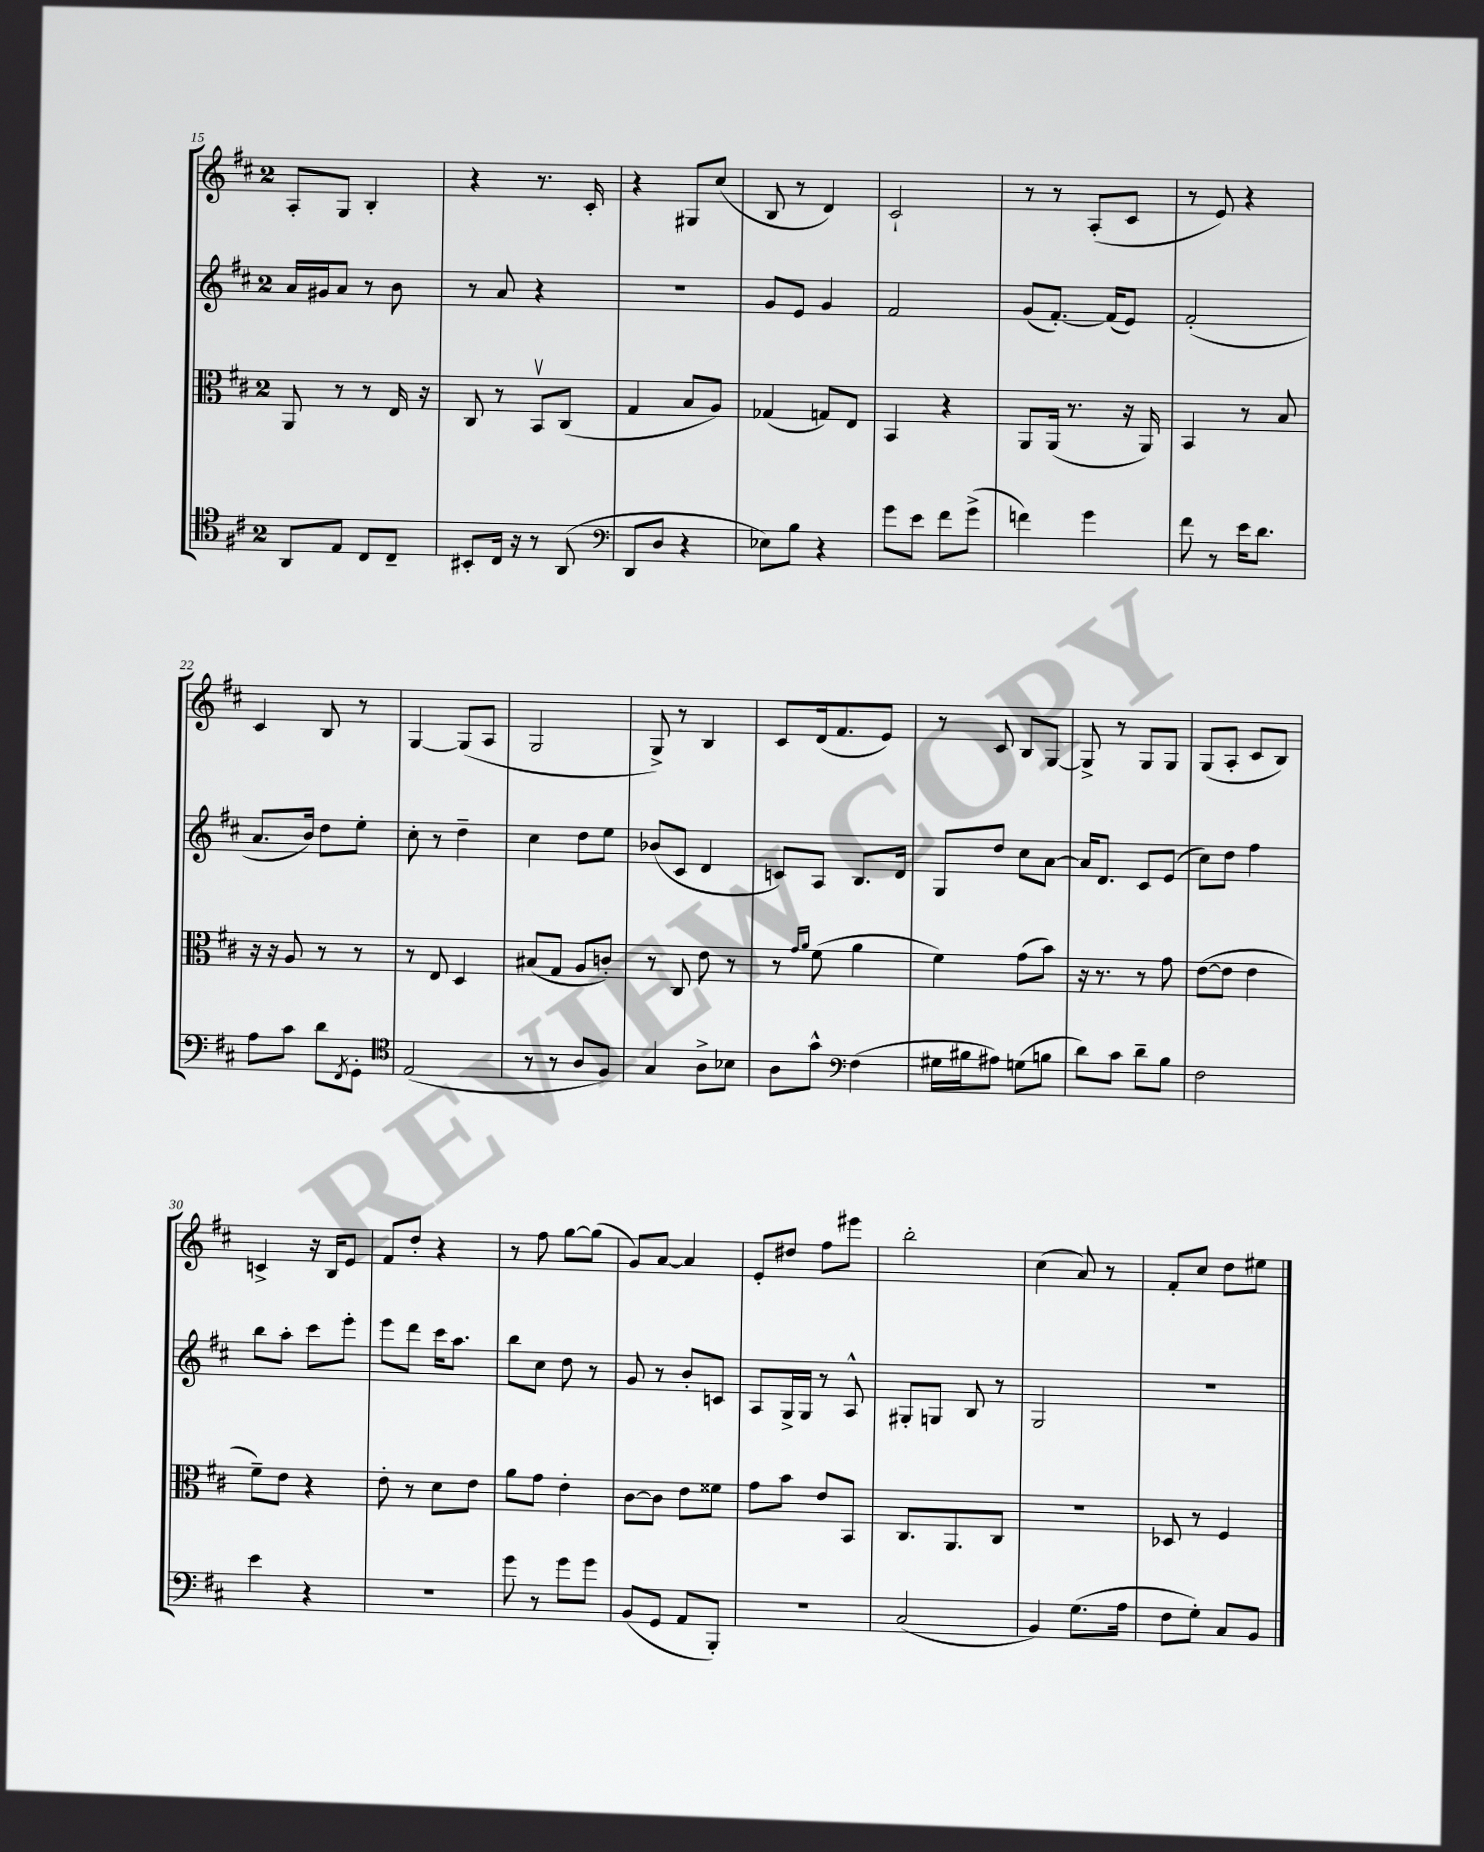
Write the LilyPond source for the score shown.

<<
\new StaffGroup <<
\new Staff = "s0" {
    \clef treble \key d \major \once \override Staff.TimeSignature.style = #'single-digit \time 2/4
    a8-. g8 b4-. |
    r4 r8. cis'16-. |
    r4 gis8 cis''8( |
    b8 r8 d'4) |
    cis'2-! |
    r8 r8 a8-.( cis'8 |
    r8 e'8) r4 |
    cis'4 b8 r8 |
    g4~ g8( a8 |
    g2 |
    g8->) r8 b4 |
    cis'8 d'16( fis'8. e'8) |
    r8 cis'8 b8 g8~ |
    g8-> r8 g8 g8 |
    g8( a8-. cis'8 b8) |
    c'4-> r16 b16 e'8 |
    fis'8 d''8-. r4 |
    r8 fis''8 g''8~ g''8( |
    g'8) a'8~ a'4 |
    e'8-. dis''8 fis''8 eis'''8 |
    b''2-. |
    cis''4( a'8) r8 |
    fis'8-. cis''8 d''8 eis''8 \bar "|." |
}
\new Staff = "s1" {
    \clef treble \key d \major \once \override Staff.TimeSignature.style = #'single-digit \time 2/4
    a'16 gis'16 a'8 r8 b'8 |
    r8 a'8 r4 |
    R2 |
    g'8 e'8 g'4 |
    fis'2 |
    g'8( fis'8.~-.) fis'16( e'8) |
    fis'2-.( |
    a'8. b'16) d''8 e''8-. |
    cis''8-. r8 d''4-- |
    cis''4 d''8 e''8 |
    bes'8( cis'8 d'4 |
    c'8) a8 b8. d'16 |
    g8 d''8 cis''8 a'8~ |
    a'16 d'8. cis'8 e'8( |
    cis''8) d''8 fis''4 |
    b''8 a''8-. cis'''8 e'''8-. |
    e'''8 d'''8 cis'''16 a''8. |
    b''8 cis''8 d''8 r8 |
    g'8 r8 b'8-. c'8 |
    a8 g16-> g16 r8 a8-^ |
    gis8-. g8 b8 r8 |
    g2 |
    R2 \bar "|." |
}
\new Staff = "s2" {
    \clef alto \key d \major \once \override Staff.TimeSignature.style = #'single-digit \time 2/4
    a,8 r8 r8 e16 r16 |
    cis8 r8 b,8\upbow cis8( |
    g4 b8 a8) |
    ges4( g8) e8 |
    b,4 r4 |
    a,8 a,16( r8. r16 a,16) |
    b,4 r8 b8 |
    r16 r16 a8 r8 r8 |
    r8 e8 d4 |
    bis8( g8 a8 c'8-.) |
    r8 cis8 e'8 r8 |
    r8 \grace { g'16 a'16 } fis'8( a'4 |
    fis'4) g'8( b'8) |
    r16 r8. r8 g'8 |
    e'8~( e'8 e'4 |
    fis'8--) e'8 r4 |
    e'8-. r8 d'8 e'8 |
    a'8 g'8 e'4-. |
    cis'8~ cis'8 e'8 fisis'8 |
    g'8 b'8 e'8 b,8 |
    cis8. a,8. cis8 |
    R2 |
    des8 r8 fis4 \bar "|." |
}
\new Staff = "s3" {
    \clef tenor \key d \major \once \override Staff.TimeSignature.style = #'single-digit \time 2/4
    a,8 e8 cis8 cis8-- |
    bis,8-. cis16 r16 r8 a,8( |
    \clef bass d,8 d8 r4 |
    ees8) b8 r4 |
    g'8 e'8 fis'8 g'8->( |
    f'4) g'4 |
    fis'8 r8 e'16 d'8. |
    a8 cis'8 d'8 \acciaccatura { fis,8 } g,8-. |
    \clef tenor e2( |
    r8 r8 a8 fis8) |
    g4 a8-> bes8 |
    a8 g'8-^ \clef bass fis4( |
    gis16 bis16 ais8) g8( b8 |
    d'8) cis'8 d'8-- b8 |
    fis2 |
    e'4 r4 |
    R2 |
    g'8 r8 g'8 g'8 |
    b,8( g,8 a,8 b,,8-.) |
    r2 |
    cis2( |
    b,4) g8.( a16 |
    fis8 g8-.) cis8 b,8 \bar "|." |
}
>>
>>
\layout { \context { \Score currentBarNumber = #15 } }
